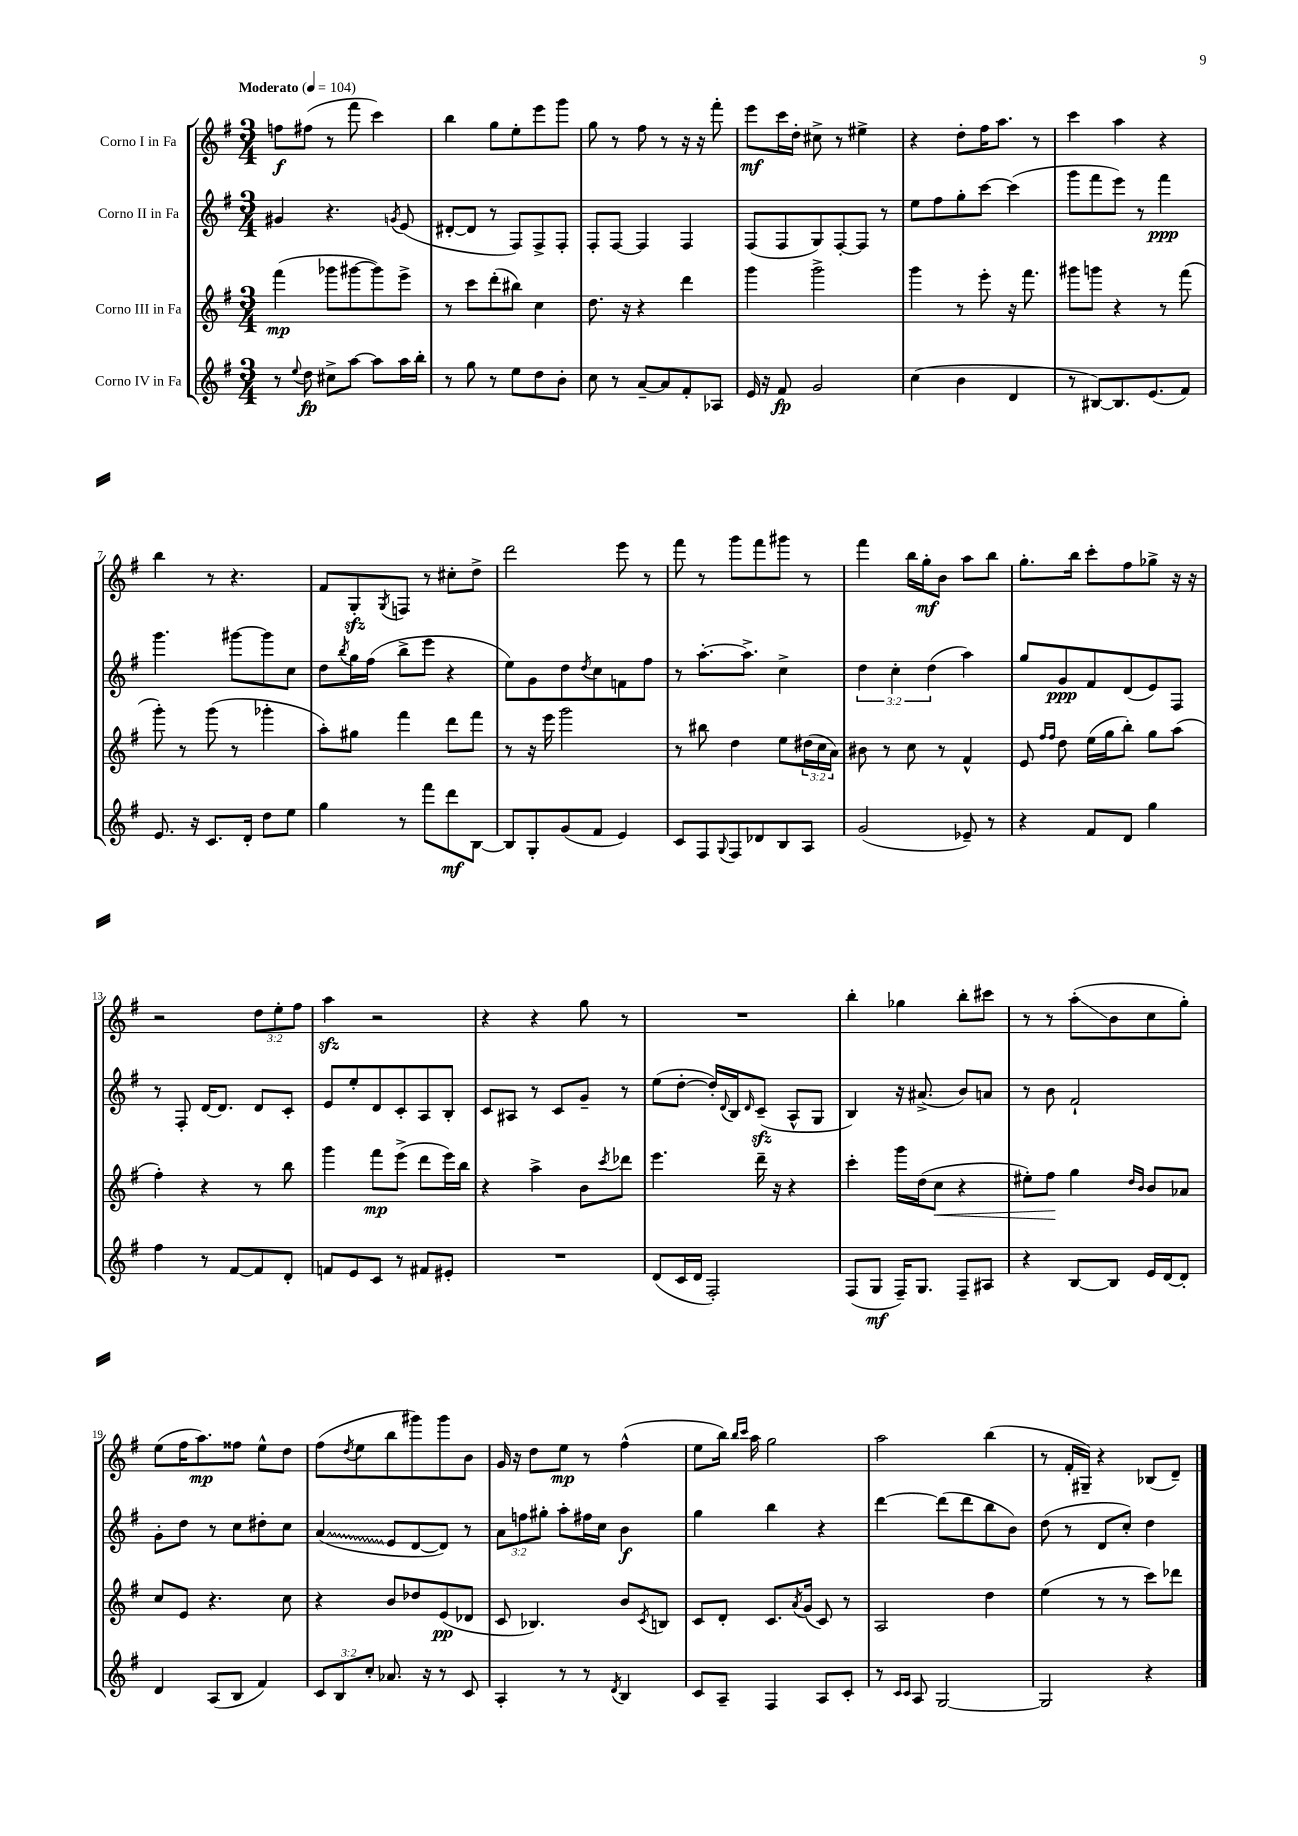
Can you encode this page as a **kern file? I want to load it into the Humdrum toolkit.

**kern	**kern	**kern	**kern
*staff4	*staff3	*staff2	*staff1
*clefG2	*clefG2	*clefG2	*clefG2
*k[f#]	*k[f#]	*k[f#]	*k[f#]
*M3/4	*M3/4	*M3/4	*M3/4
*MM104	*MM104	*MM104	*MM104
8r	(4fff#	4g#	8ff
8qqee	.	.	.
8dd	.	.	(8ff#
8cc#^	8ggg-	4.r	8r
[8aa	[8ggg#	.	8fff#
8aa]	8ggg#])	.	4ccc)
.	.	8qg	.
16aa	8eee^	(8e	.
16bb'	.	.	.
=	=	=	=
8r	8r	[8d#'	4bb
8gg	8ccc	8d#]	.
8r	(8ddd'	8r	8gg
8ee	8bb#)	8F#)	8ee'
8dd	4cc	8F#^	8eee
8b'	.	8F#'	8ggg
=	=	=	=
8cc	8.dd	8F#'	8gg
8r	.	[8F#	8r
.	16r	.	.
[8a~	4r	4F#]	8ff#
8a]	.	.	8r
8f#'	4ddd	4F#	16r
.	.	.	16r
8A-	.	.	8fff#'
=	=	=	=
16e	4ggg	(8F#	8eee
16r	.	.	.
8f#	.	8F#	16ccc
.	.	.	16dd'
2g	2ggg^	8G)	8cc#^
.	.	[8F#'	8r
.	.	8F#]	4ee#^
.	.	8r	.
=	=	=	=
(4cc	4ggg	8ee	4r
.	.	8ff#	.
4b	8r	8gg'	8dd'
.	8eee'	[8ccc	16ff#
.	.	.	8.aa
4d	16r	(4ccc]	.
.	8.fff#	.	.
.	.	.	8r
=	=	=	=
8r	8ggg#	8ggg	4ccc
[8B#)	8ggg	8fff#	.
8.B#]	4r	8eee)	4aa
.	.	8r	.
(8.e	.	.	.
.	8r	4fff#	4r
8f#)	(8fff#	.	.
=	=	=	=
8.e	8ggg')	4.ggg	4bb
.	8r	.	.
16r	.	.	.
8.c	(8ggg	.	8r
.	8r	[8ggg#	4.r
16d'	.	.	.
8dd	4ggg-'	8ggg#]	.
8ee	.	8cc	.
=	=	=	=
4gg	8aa')	8dd	8f#
.	.	8qbb	.
.	8gg#	16gg	8G'
.	.	(16ff#	.
.	.	.	8qG
8r	4fff#	8bb^	8F
8fff#	.	8eee	8r
8ddd	8ddd	4r	8cc#'
[8B	8fff#	.	8dd^
=	=	=	=
8B]	8r	8ee)	2ddd
8G'	16r	8g	.
.	16eee	.	.
(8g	2ggg	8dd	.
.	.	8qdd	.
8f#	.	8cc	.
4e)	.	8f	8eee
.	.	8ff#	8r
=	=	=	=
8c	8r	8r	8fff#
8F#	8bb#	[8.aa'	8r
8qqG	.	.	.
8F#	4dd	.	8ggg
.	.	8.aa^]	.
8d-	.	.	8fff#
8B	8ee	4cc^	8ggg#
8A	(24dd#	.	8r
.	24cc	.	.
.	24a)	.	.
=	=	=	=
(2g	8b#	6dd	4fff#
.	8r	.	.
.	.	6cc'	.
.	8cc	.	16bb
.	.	.	16gg'
.	.	(6dd	.
.	8r	.	8b
8e-~)	4f#^^	4aa)	8aa
8r	.	.	8bb
=	=	=	=
4r	8e	8gg	8.gg'
.	16qqff#	.	.
.	16qqff#	.	.
.	8dd	8g	.
.	.	.	16bb
8f#	(16ee	8f#	8ccc'
.	16gg	.	.
8d	8bb')	(8d	8ff#
4gg	8gg	8e)	8gg-^
.	(8aa	8F#	16r
.	.	.	16r
=	=	=	=
4ff#	4ff#')	8r	2r
.	.	8F#'	.
8r	4r	[16d	.
.	.	8.d]	.
[8f#	.	.	.
8f#]	8r	8d	12dd
.	.	.	12ee'
8d'	8bb	8c'	.
.	.	.	12ff#
=	=	=	=
8f	4ggg	8e	4aa
8e	.	8ee'	.
8c	8fff#	8d	2r
8r	(8eee^	8c'	.
8f#	8ddd	8A	.
8e#'	16eee)	8B'	.
.	16bb	.	.
=	=	=	=
2.r	4r	8c	4r
.	.	8A#	.
.	4aa^	8r	4r
.	.	8c	.
.	8b	8g~	8gg
.	8qccc	.	.
.	8ddd-	8r	8r
=	=	=	=
(8d	4.eee	(8ee	2.r
16c	.	[8dd'	.
16d	.	.	.
2F#')	.	16dd'])	.
.	.	8qqd	.
.	.	16B	.
.	.	16qqd	.
.	16ddd~	(8c~	.
.	16r	.	.
.	4r	8A^^	.
.	.	8G	.
=	=	=	=
(8F#	4ccc'	4B)	4bb'
8G	.	.	.
16F#~)	16ggg	16r	4gg-
8.G	(16dd	(8.a#^	.
.	8cc	.	.
8F#~	4r	8b)	8bb'
8A#	.	8a	8ccc#
=	=	=	=
4r	8ee#')	8r	8r
.	8ff#	8b	8r
[8B	4gg	2f#`	(8aa'
8B]	.	.	8b
.	16qqdd	.	.
.	16qqb	.	.
16e	8b	.	8cc
[16d	.	.	.
8d']	8a-	.	8gg')
=	=	=	=
4d	8cc	8g'	(8ee
.	8e	8dd	16ff#
.	.	.	8.aa)
(8A	4.r	8r	.
8B	.	8cc	8ff##
4f#)	.	8dd#'	8ee^^
.	8cc	8cc	8dd
=	=	=	=
12c	4r	(4a	(8ff#
12B	.	.	.
.	.	.	8qdd
.	.	.	8ee
12cc'	.	.	.
8.a-	8b	8e	8bb
.	8dd-	[8d	8ggg#)
16r	.	.	.
8r	(8e	8d])	8ggg#
8c	8d-	8r	8b
=	=	=	=
4A'	8c	12a	16g
.	.	.	16r
.	.	12ff	.
.	4.B-)	.	8dd
.	.	12gg#'	.
8r	.	8aa'	8ee
8r	.	16ff#	8r
.	.	16cc	.
8qd	.	.	.
4B	8b	4b	(4ff#^^
.	8qc	.	.
.	8B	.	.
=	=	=	=
8c	8c	4gg	8ee
8A~	8d'	.	16bb)
.	.	.	16qqbb
.	.	.	16qqccc
.	.	.	16aa
4F#	8.c	4bb	2gg
.	8qa	.	.
.	(16g	.	.
8A	8c)	4r	.
8c'	8r	.	.
=	=	=	=
8r	2A	[4ddd	2aa
16qqc	.	.	.
16qqc	.	.	.
8A	.	.	.
[2G	.	(8ddd]	.
.	.	8ddd	.
.	4dd	8bb	(4bb
.	.	8b)	.
=	=	=	=
2G]	(4ee	(8dd	8r
.	.	8r	16f#'
.	.	.	16G#~)
.	8r	8d	4r
.	8r	8cc')	.
4r	8ccc)	4dd	(8B-
.	8ddd-	.	8d~)
==	==	==	==
*-	*-	*-	*-
